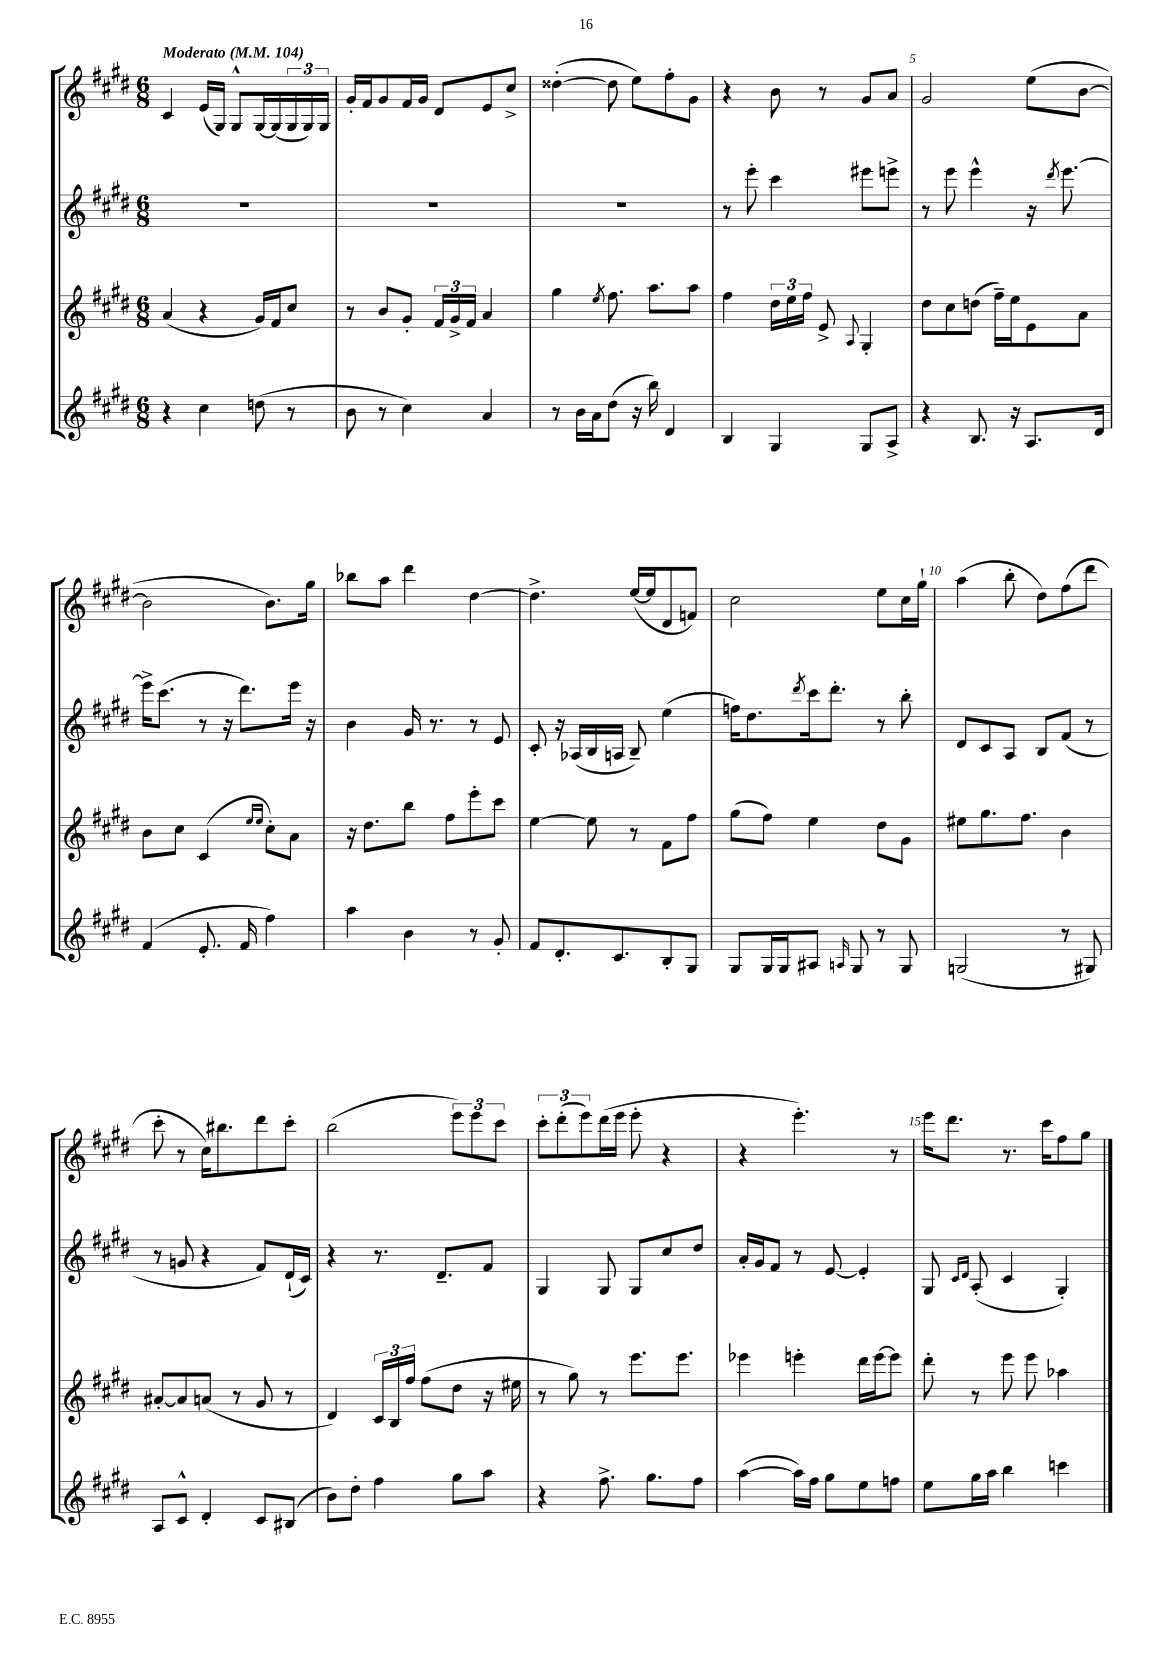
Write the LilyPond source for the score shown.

<<
\new StaffGroup <<
\new Staff = "s0" {
    \clef treble \key e \major \numericTimeSignature \time 6/8 \tempo "Moderato" 4 = 104
    cis'4 e'16( gis16) gis8-^ gis16~ gis16( \tuplet 3/2 { gis16 gis16) gis16 } |
    gis'16-. fis'16 gis'8 fis'16 gis'16 dis'8 e'8 cis''8-> |
    disis''4~-.( disis''8 e''8) fis''8-. gis'8 |
    r4 b'8 r8 gis'8 a'8 |
    gis'2 e''8( b'8~ |
    b'2 b'8.) gis''16 |
    bes''8 a''8 dis'''4 dis''4~ |
    dis''4.-> e''16~( e''16 dis'8 f'8) |
    cis''2 e''8 cis''16 gis''16-! |
    a''4( b''8-. dis''8) fis''8( dis'''8 |
    cis'''8-. r8 cis''16) bis''8. dis'''8 cis'''8-. |
    b''2( \tuplet 3/2 { e'''8) e'''8 cis'''8 } |
    \tuplet 3/2 { cis'''8-. dis'''8-.( e'''8) } dis'''16( e'''16 e'''8-. r4 |
    r4 e'''4.-.) r8 |
    e'''16 dis'''8. r8. cis'''16 fis''8 gis''8 \bar "|." |
}
\new Staff = "s1" {
    \clef treble \key e \major \numericTimeSignature \time 6/8
    R2. |
    R2. |
    R2. |
    r8 e'''8-. cis'''4 eis'''8 e'''8-> |
    r8 e'''8 e'''4-^ r16 \acciaccatura { dis'''8 } e'''8.~ |
    e'''16-> cis'''8.( r8 r16 dis'''8.) e'''16 r16 |
    b'4 gis'16 r8. r8 e'8 |
    cis'8-. r16 aes16( b16 a16 b8--) e''4( |
    f''16) dis''8. \acciaccatura { dis'''8 } cis'''16 dis'''8.-. r8 b''8-. |
    dis'8 cis'8 a8 b8 fis'8( r8 |
    r8 g'8 r4 fis'8) dis'16-!( cis'16) |
    r4 r8. dis'8.-- fis'8 |
    gis4 gis8 gis8 cis''8 dis''8 |
    a'16-. gis'16 fis'8 r8 e'8~ e'4-. |
    gis8 \grace { cis'16 dis'16 } a8-.( cis'4 gis4-.) \bar "|." |
}
\new Staff = "s2" {
    \clef treble \key e \major \numericTimeSignature \time 6/8
    a'4( r4 gis'16) fis'16 cis''8 |
    r8 b'8 gis'8-. \tuplet 3/2 { fis'16 gis'16-> fis'16 } a'4 |
    gis''4 \acciaccatura { e''8 } fis''8. a''8. a''8 |
    fis''4 \tuplet 3/2 { dis''16 e''16 fis''16 } e'8-> \appoggiatura { a8 } gis4-. |
    dis''8 cis''8 d''8( fis''16--) e''16 e'8 a'8 |
    b'8 cis''8 cis'4( \grace { e''16 e''16 } cis''8-.) a'8 |
    r16 dis''8. b''8 fis''8 e'''8-. cis'''8 |
    e''4~ e''8 r8 fis'8 fis''8 |
    gis''8( fis''8) e''4 dis''8 gis'8 |
    eis''8 gis''8. fis''8. b'4 |
    ais'8~-. ais'8 a'8( r8 gis'8 r8 |
    dis'4) \tuplet 3/2 { cis'16 b16 fis''16 } fis''8( dis''8 r16 eis''16 |
    r8 gis''8) r8 e'''8. e'''8. |
    ees'''4 e'''4-. dis'''16 e'''16~ e'''8 |
    dis'''8-. r8 e'''8 e'''8 aes''4 \bar "|." |
}
\new Staff = "s3" {
    \clef treble \key e \major \numericTimeSignature \time 6/8
    r4 cis''4 d''8( r8 |
    b'8 r8 cis''4) a'4 |
    r8 b'16 a'16 dis''8( r16 b''16) dis'4 |
    b4 gis4 gis8 a8-> |
    r4 b8. r16 a8. dis'16 |
    fis'4( e'8.-. fis'16 fis''4) |
    a''4 b'4 r8 gis'8-. |
    fis'8 dis'8.-. cis'8. b8-. gis8 |
    gis8 gis16 gis16 ais8 \grace { a16 } gis8 r8 gis8 |
    g2( r8 gis8) |
    a8 cis'8-^ dis'4-. cis'8 bis8( |
    b'8) dis''8-. fis''4 gis''8 a''8 |
    r4 fis''8.-> gis''8. fis''8 |
    a''4~( a''16) fis''16 gis''8 e''8 f''8 |
    e''8 gis''16 a''16 b''4 c'''4 \bar "|." |
}
>>
>>
\layout { \context { \Score \override BarNumber.break-visibility = ##(#f #t #t) barNumberVisibility = #(every-nth-bar-number-visible 5) } }
